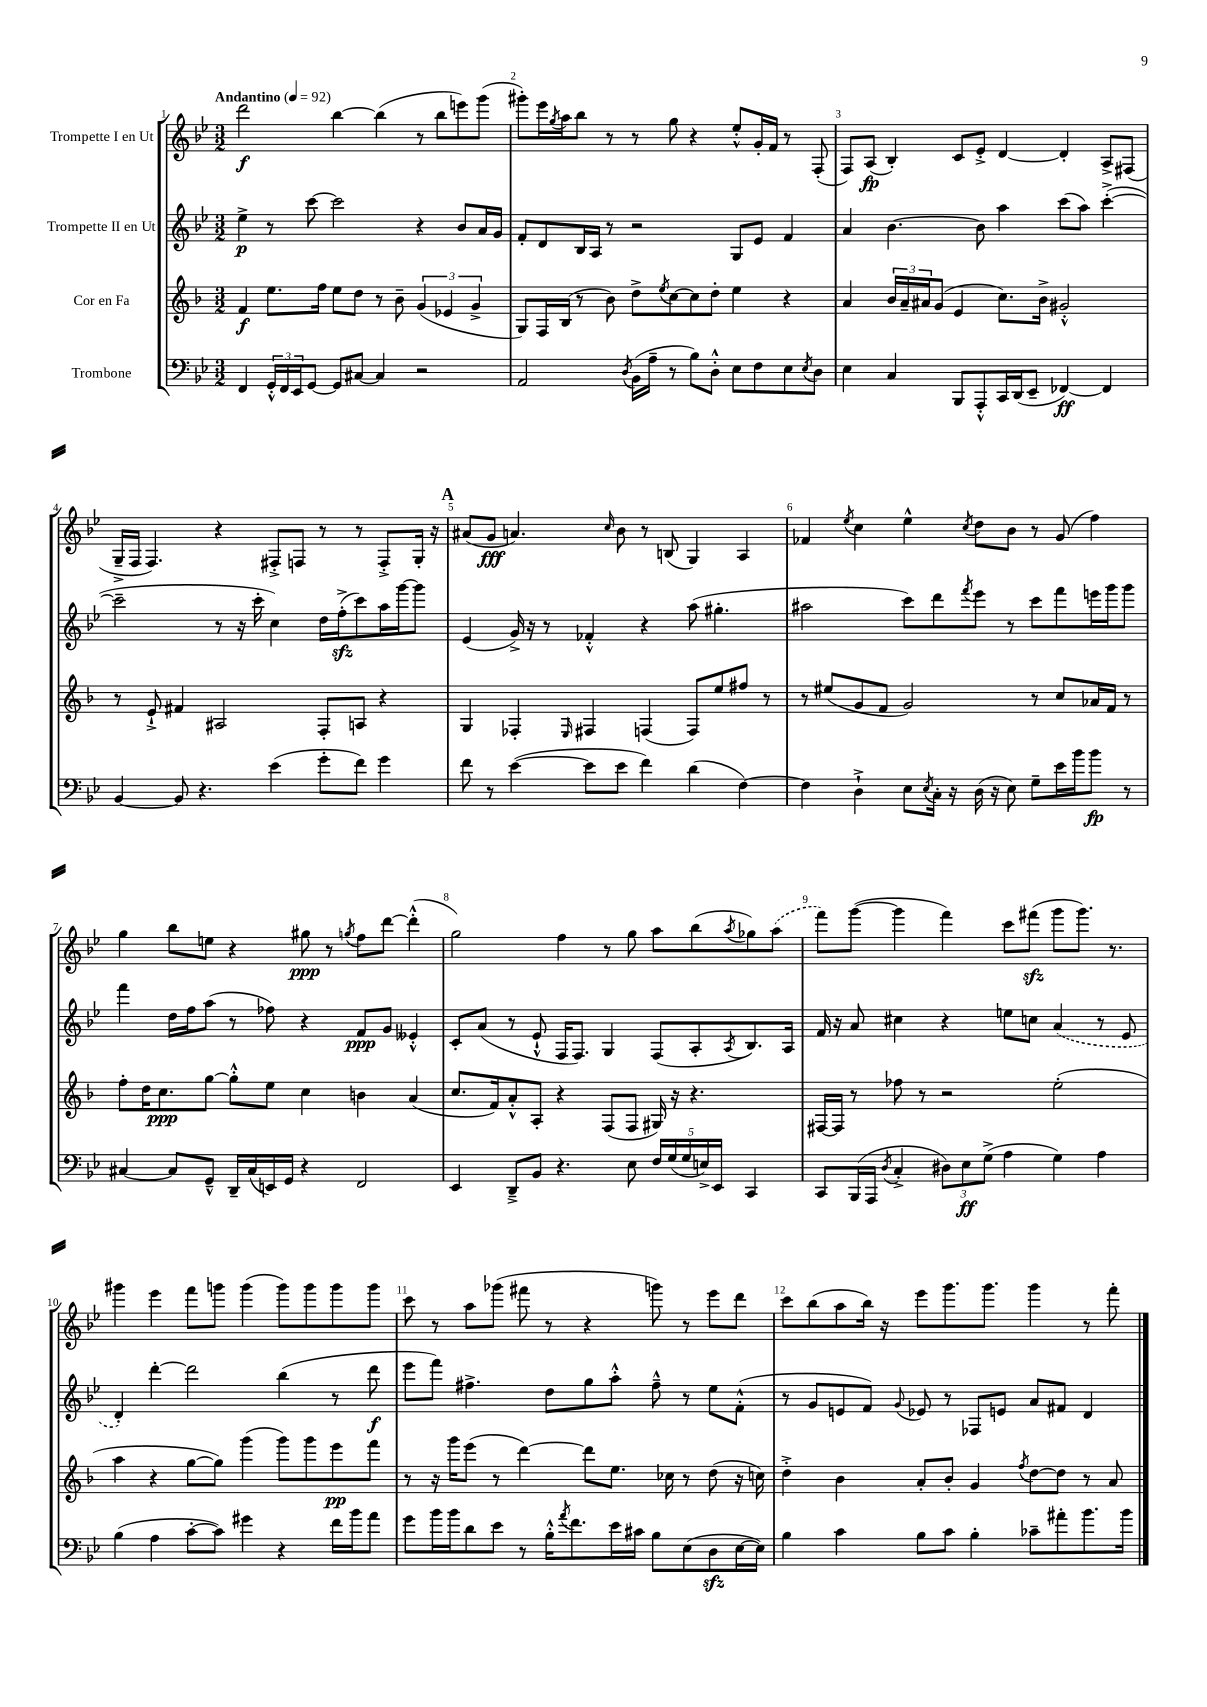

**kern	**kern	**kern	**kern
*staff4	*staff3	*staff2	*staff1
*clefF4	*clefG2	*clefG2	*clefG2
*k[b-e-]	*k[b-]	*k[b-e-]	*k[b-e-]
*M3/2	*M3/2	*M3/2	*M3/2
*MM92	*MM92	*MM92	*MM92
4FF	4f	4ee-^	2ddd
24GG'^^	8.ee	8r	.
24FF	.	.	.
24EE-	.	.	.
[8GG	.	[8ccc	.
.	16ff	.	.
8GG]	8ee	2ccc]	[4bb-
[8C#	8dd	.	.
4C#]	8r	.	(4bb-]
.	8b-~	.	.
2r	(6g	4r	8r
.	.	.	8bb-
.	6e-	.	.
.	.	8b-	8eee)
.	6g^	.	.
.	.	16a	(8ggg
.	.	16g	.
=	=	=	=
2AA	8G)	8f'	8ggg#')
.	16F	8d	16eee-
.	.	.	8qgg
.	(16B-	.	16aa
.	8r	16B-	8bb-
.	.	16A	.
.	8b-)	8r	8r
8qD	.	.	.
(16BB-	8dd^	2r	8r
16A~	.	.	.
.	8qee	.	.
8r	[8cc	.	8gg
8B-)	8cc]	.	4r
8D'^^	8dd'	.	.
8E-	4ee	8G	8ee-'^^
8F	.	8e-	16g'
.	.	.	16f
8E-	4r	4f	8r
8qE-	.	.	.
8D	.	.	(8F'
=	=	=	=
4E-	4a	4a	8F)
.	.	.	(8A
4C	24b-	[4.b-	4B-')
.	24a~	.	.
.	24a#	.	.
.	(8g	.	.
8BBB-	4e	.	8c
8AAA'^^	.	8b-]	8e-'^
16CC	8.cc)	4aa	[4d
(16DD	.	.	.
8EE-~	.	.	.
.	16b-^	.	.
[4FF-)	2g#'^^	(8ccc	4d']
.	.	8aa)	.
4FF-]	.	([4ccc'^	8A^
.	.	.	(8F#
=	=	=	=
[4BB-	8r	2ccc~]	16G~^
.	.	.	16F
.	8e`^	.	4.F)
8BB-]	4f#	.	.
4.r	.	.	.
.	2A#	8r	4r
.	.	16r	.
.	.	16ccc'	.
(4e-	.	4cc)	8F#'^
.	.	.	8F
8g'	8F'	16dd	8r
.	.	(16ff'^	.
8f)	8A	8ccc)	8r
4g	4r	16aa	8F'^
.	.	[16ggg	.
.	.	8ggg]	16G'
.	.	.	16r
=	=	=	=
8f	4G	(4e-	(8a#
8r	.	.	8g
([4e-	4F-'	16g^)	4.a)
.	.	16r	.
.	.	8r	.
.	16qqE	.	.
8e-]	4F#	4f-'^^	.
.	.	.	16qqcc
8e-	.	.	8b-
4f)	(4F	4r	8r
.	.	.	(8B
(4d	8F)	(8aa	4G)
.	8ee	4.gg#'	.
[4F)	8ff#	.	4A
.	8r	.	.
=	=	=	=
4F]	8r	2aa#	4f-
.	(8ee#	.	.
.	.	.	8qee-
4D`^	8g	.	4cc
.	8f	.	.
8E-	2g)	8ccc)	4ee-^^
8qE-	.	.	.
16C'	.	8ddd	.
16r	.	.	.
.	.	8qfff	8qcc
(16D	.	8eee-	8dd
16r	.	.	.
8E-)	.	8r	8b-
8G~	8r	8ccc	8r
16e-	8cc	8fff	(8g
16b-	.	.	.
8b-	16a-	16eee	4ff)
.	16f	16ggg	.
8r	8r	8ggg	.
=	=	=	=
[4C#	8ff'	4fff	4gg
.	16dd	.	.
.	8.cc	.	.
8C#]	.	16dd	8bb-
.	.	16ff	.
8GG~^^	[8gg	(8aa	8ee
16DD~	8gg'^^]	8r	4r
(16C#	.	.	.
16EE)	8ee	8ff-)	.
16GG	.	.	.
4r	4cc	4r	8gg#
.	.	.	8r
.	.	.	8qgg
2FF	4b	8f	8ff
.	.	8g	[8ddd
.	(4a	4e--'^^	(4ddd'^^]
=	=	=	=
4EE-	8.cc	8c'	2gg)
.	.	(8a	.
.	16f)	.	.
8DD~^	8a'^^	8r	.
8BB-	8A'	8e-`^^	.
4.r	4r	16F	4ff
.	.	8.F)	.
.	(8F	4G	8r
8E-	8F	.	8gg
20F	16G#)	(8F	8aa
(20G	.	.	.
.	16r	.	.
20G	.	.	.
.	4.r	8A'	(8bb-
20E^)	.	.	.
20EE-	.	.	.
.	.	8qA	8qaa
4CC	.	8.B-)	8gg-)
.	.	.	(8aa
.	.	16A	.
=	=	=	=
8CC	[16F#	16f	8fff)
.	16F#]	16r	.
(16BBB-	8r	8a	([8ggg
16AAA	.	.	.
8qD	.	.	.
4C'^	8ff-	4cc#	4ggg]
.	8r	.	.
12D#)	2r	4r	4fff)
12E-	.	.	.
(12G^	.	.	.
4A	.	8ee	8ccc
.	.	8cc	(8fff#
4G)	(2ee'	(4a	8ggg
.	.	.	8.ggg)
4A	.	8r	.
.	.	.	8.r
.	.	8e-	.
=	=	=	=
(4B-	4aa	4d')	4ggg#
4A	4r	[4ddd'	4eee-
[8c'	[8gg	2ddd]	8fff
8c])	8gg])	.	8ggg
4g#	(4ggg	.	(4ggg
4r	8ggg)	(4bb-	8ggg)
.	8ggg	.	8ggg
16f	8eee	8r	8ggg
16b-	.	.	.
8a	8fff	8ddd	8ggg
=	=	=	=
8g	8r	8eee-	8ccc
16b-	16r	8fff)	8r
16b-	16ggg	.	.
8d	(8eee	4.ff#^	8aa
8e-	8r	.	(8ggg-
8r	[4ddd)	.	8fff#
16B-'^^	.	8dd	8r
8qa	.	.	.
8.f	.	.	.
.	8ddd]	8gg	4r
16e-	8.ee	8aa'^^	.
16c#	.	.	.
8B-	.	8ff#~^^	8ggg)
.	16cc-	.	.
(8E-	8r	8r	8r
8D	(8dd	8ee-	8eee-
[16E-	16r	(8f'^^	8ddd
16E-])	16cc)	.	.
=	=	=	=
4B-	4dd'^	8r	8ccc
.	.	8g	(8bb-
4c	4b-	8e	8aa
.	.	8f)	16bb-)
.	.	.	16r
.	.	8qqg	.
8B-	8a'	8e-	8eee-
8c	8b-'	8r	8.ggg
4B-'	4g	8F-	.
.	.	.	8.ggg
.	.	8e	.
.	8qff	.	.
8c-~	[8dd	8a	4ggg
8a#'	8dd]	8f#	.
8.b-	8r	4d	8r
.	8a	.	8fff'
16b-	.	.	.
==	==	==	==
*-	*-	*-	*-
